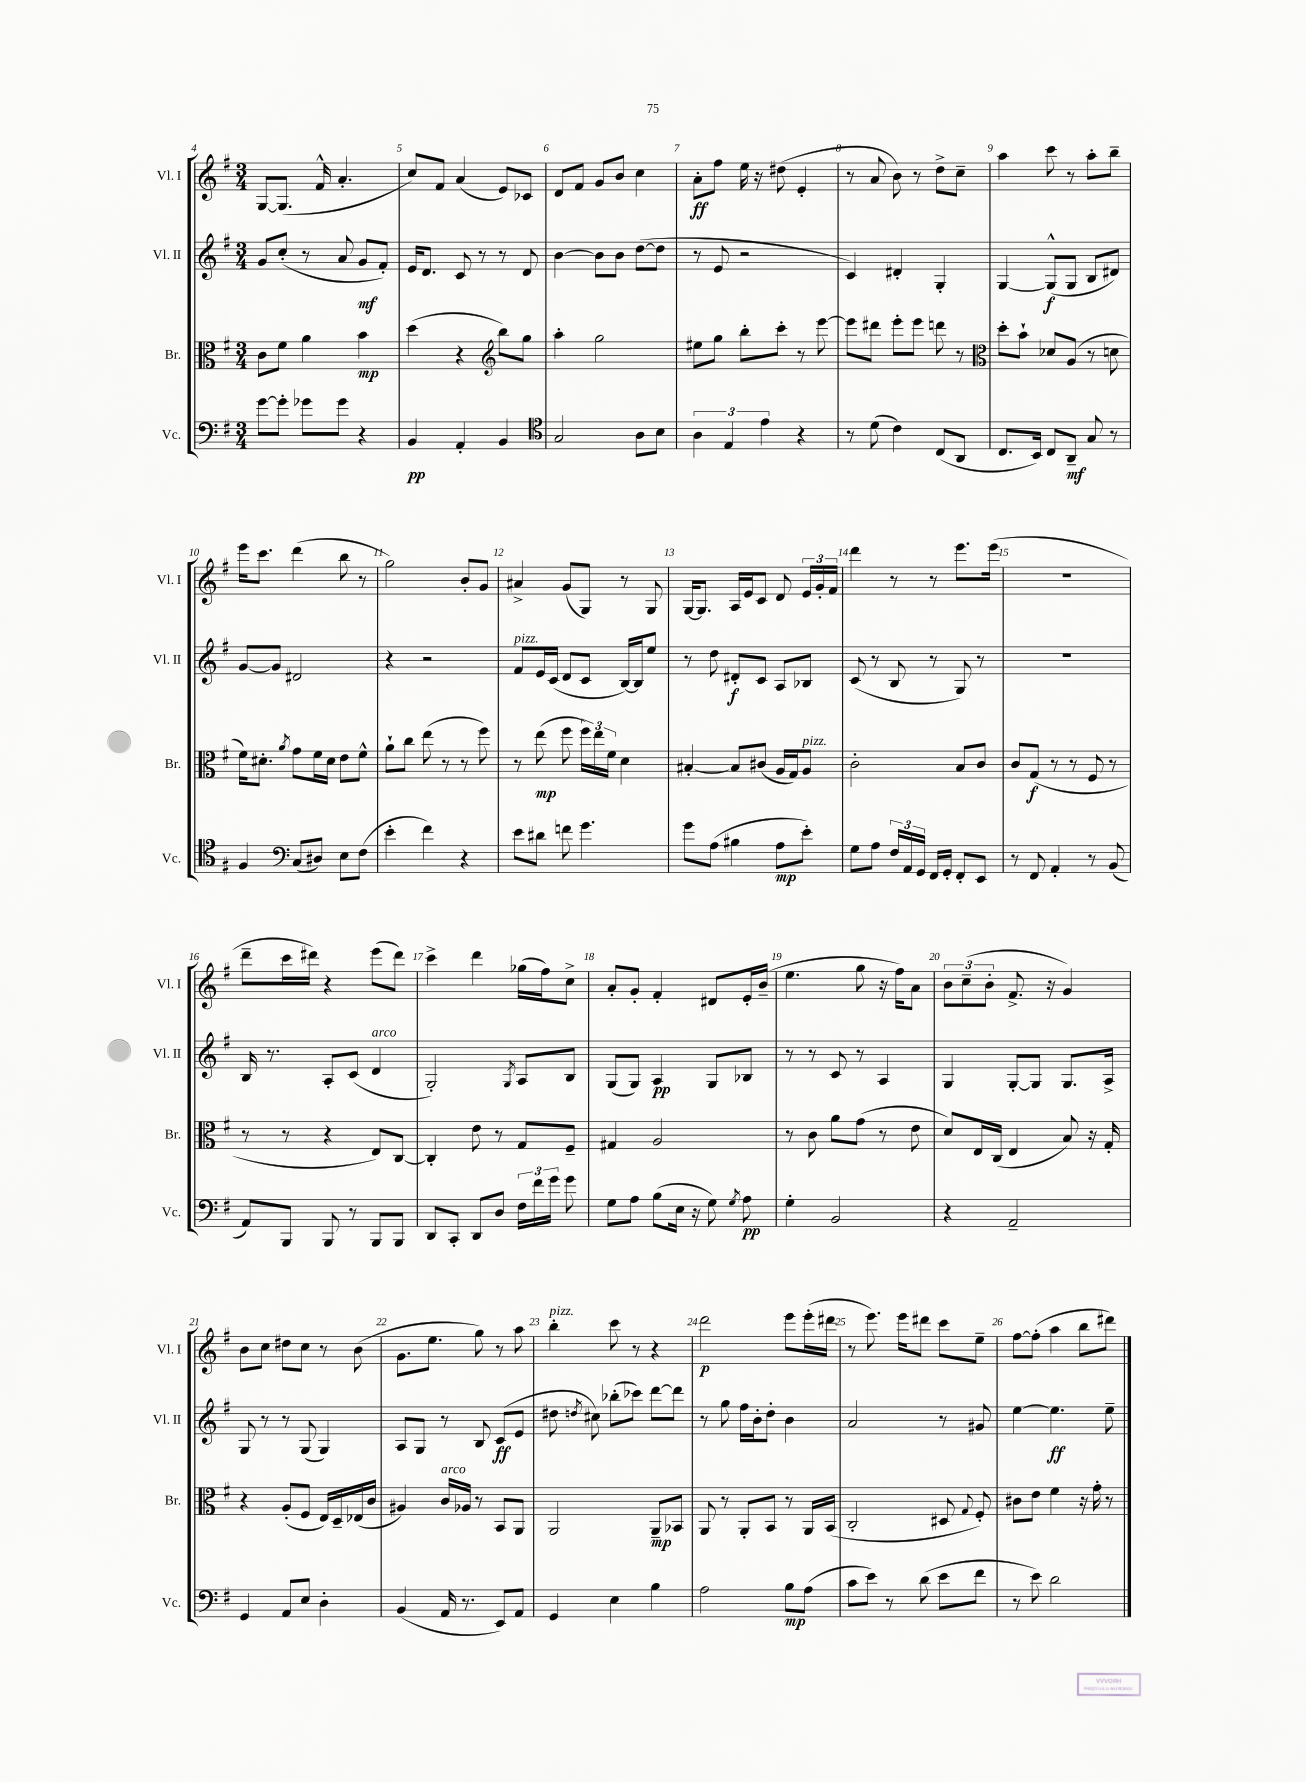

**kern	**kern	**kern	**kern
*staff4	*staff3	*staff2	*staff1
*clefF4	*clefC3	*clefG2	*clefG2
*k[f#]	*k[f#]	*k[f#]	*k[f#]
*M3/4	*M3/4	*M3/4	*M3/4
[8g	8c	8g	[8G
8g']	8f#	(8cc'	(8.G]
8g-	4a	8r	.
.	.	.	16f#^^
8g-	.	8a	4.a'
4r	4b	8g	.
.	.	8f#')	.
=	=	=	=
4BB	(4dd	16e	8cc)
.	.	8.d	.
.	.	.	8f#
4AA'	4r	8c	(4a
.	.	8r	.
*	*clefG2	*	*
4BB	8bb)	8r	8e)
.	8gg	8d	8c-
=	=	=	=
*clefC4	*	*	*
2G	4aa'	[4b	8d
.	.	.	8f#
.	2gg	8b]	8g
.	.	8b	8b
8A	.	([8dd	4cc
8B	.	8dd]	.
=	=	=	=
6A	8ee#	8r	8a'
.	8gg	8e	8ff#
6E	.	.	.
.	8bb'	2r	16ee
.	.	.	16r
6e	.	.	.
.	8ccc'	.	(8dd#
4r	8r	.	4e'
.	[8eee	.	.
=	=	=	=
8r	8eee]	4c)	8r
(8d	8ddd#	.	8a
4c)	8eee'	4d#'	8b)
.	8eee	.	8r
(8C	8ddd	4G'	8dd^
8AA	8r	.	8cc~
=	=	=	=
*	*clefC3	*	*
8.C	8dd'	[4G	4aa
.	8b`	.	.
16BB)	.	.	.
8C	8d-	(8G^^]	8ccc
8AA~	(8A	8G	8r
8G	8r	8B	8aa'
8r	8d	8d#)	8bb~
=	=	=	=
4F#	16f#)	[8g	16eee
.	8.d#'	.	8.ccc
.	.	8g]	.
*clefF4	*	*	*
.	8qa	.	.
(8C	8g	2d#	(4ddd
8D#)	16f#	.	.
.	16d#	.	.
8E	8e	.	8bb
(8F#	8f#^^	.	8r
=	=	=	=
4e'	8a`	4r	2gg)
.	8cc	.	.
4f#)	(8ee	2r	.
.	8r	.	.
4r	8r	.	8b'
.	8ff#)	.	8g
=	=	=	=
8e	8r	8f#	4a#^
8d#	(8ee	16e	.
.	.	(16c	.
8f	8ff#	8d	(8g
4.g	24ff#)	8c	8G)
.	24ee	.	.
.	24f#	.	.
.	4d	[16B)	8r
.	.	16B]	.
.	.	8ee	8G
=	=	=	=
8g	[4B#'	8r	[16G
.	.	.	8.G]
(8A	.	8dd	.
4B#	8B#]	8d#'	16A
.	.	.	16e
.	(8c#	8c	8c
8A	16A	8A	8d
.	16G)	.	.
8e')	8A	8B-	24e
.	.	.	24g'
.	.	.	24f#
=	=	=	=
8G	2c'	(8c	4ddd
8A	.	8r	.
24F#	.	8B	8r
24AA	.	.	.
24GG	.	.	.
16FF#	.	8r	8r
16GG'	.	.	.
8FF#'	8B	8G)	8.eee
8EE	8c	8r	.
.	.	.	(16eee
=	=	=	=
8r	8c	2.r	2.r
8FF#	(8G	.	.
4AA'	8r	.	.
.	8r	.	.
8r	8F#	.	.
(8BB	8r	.	.
=	=	=	=
8AA)	8r	16B	8ddd~
.	.	8.r	.
8BBB	8r	.	16ccc
.	.	.	16ddd#)
8BBB	4r	8A'	4r
8r	.	(8c	.
8BBB	8E)	4d	(8eee
8BBB	[8C	.	8ddd#)
=	=	=	=
8DD	4C']	2G')	4ccc^
8CC'	.	.	.
8DD	8e	.	4ddd
8D	8r	.	.
.	.	8qG	.
24F#	8G	8A	(16gg-
24f#	.	.	.
.	.	.	16ff#)
24g	.	.	.
8g	8F#~	8B	8cc^
=	=	=	=
8G	4G#	(8G	8a'
8A	.	8G)	8g'
(8B	2A	4A	4f#'
16E	.	.	.
16r	.	.	.
8G)	.	8G	8d#
8qG	.	.	.
8A	.	8B-	16e'
.	.	.	(16b~
=	=	=	=
4G'	8r	8r	4.ee
.	8c	8r	.
2BB	8a	8c	.
.	(8g	8r	8gg
.	8r	4A	16r
.	.	.	16ff#)
.	8e	.	8a
=	=	=	=
4r	8d)	4G	12b
.	.	.	(12cc~
.	16E	.	.
.	.	.	12b'
.	(16C	.	.
2AA~	4E	[8G'	8.f#^
.	.	8G]	.
.	.	.	16r
.	8B)	8.G	4g)
.	16r	.	.
.	16G'	16A^	.
=	=	=	=
4GG	4r	8G	8b
.	.	8r	8cc
8AA	(8A'	8r	8dd#
8E	8F#	(8G	8cc
4D'	16E)	4G)	8r
.	16D~	.	.
.	(16E-	.	(8b
.	16c	.	.
=	=	=	=
(4BB	4A#)	8A	8.g
.	.	8G	.
.	.	.	8.ee
16AA	16c	8r	.
8.r	16A-	.	.
.	8r	8B	8gg)
8EE)	8BB	(8c	8r
8AA	8AA	8e	8aa
=	=	=	=
4GG	2AA	8dd#	4bb'
.	.	8qdd	.
.	.	8cc#)	.
4E	.	(8bb-'	8ccc
.	.	8ccc-)	8r
4B	8AA~	[8ddd	4r
.	8BB-	8ddd]	.
=	=	=	=
2A	8AA	8r	2ddd
.	8r	8gg	.
.	8AA'	16ff#	.
.	.	16b'	.
.	8BB	8dd'	.
8B	8r	4b	8eee
(8A	16AA	.	(16eee'
.	(16BB	.	16ddd#
=	=	=	=
8c	2C'	2a	8r
8e)	.	.	8.eee)
8r	.	.	.
.	.	.	16eee
(8d	.	.	8ddd#
8e	8D#	8r	8ccc
.	8qqG	.	.
8f#	8F#')	8g#	8ee~
=	=	=	=
8r	8c#	[4ee	[8ff#
8e)	8e	.	(8ff#']
2d	4f#	4.ee]	4aa
.	16r	.	8bb
.	16g'	.	.
.	8r	8ee~	8ddd#)
==	==	==	==
*-	*-	*-	*-
